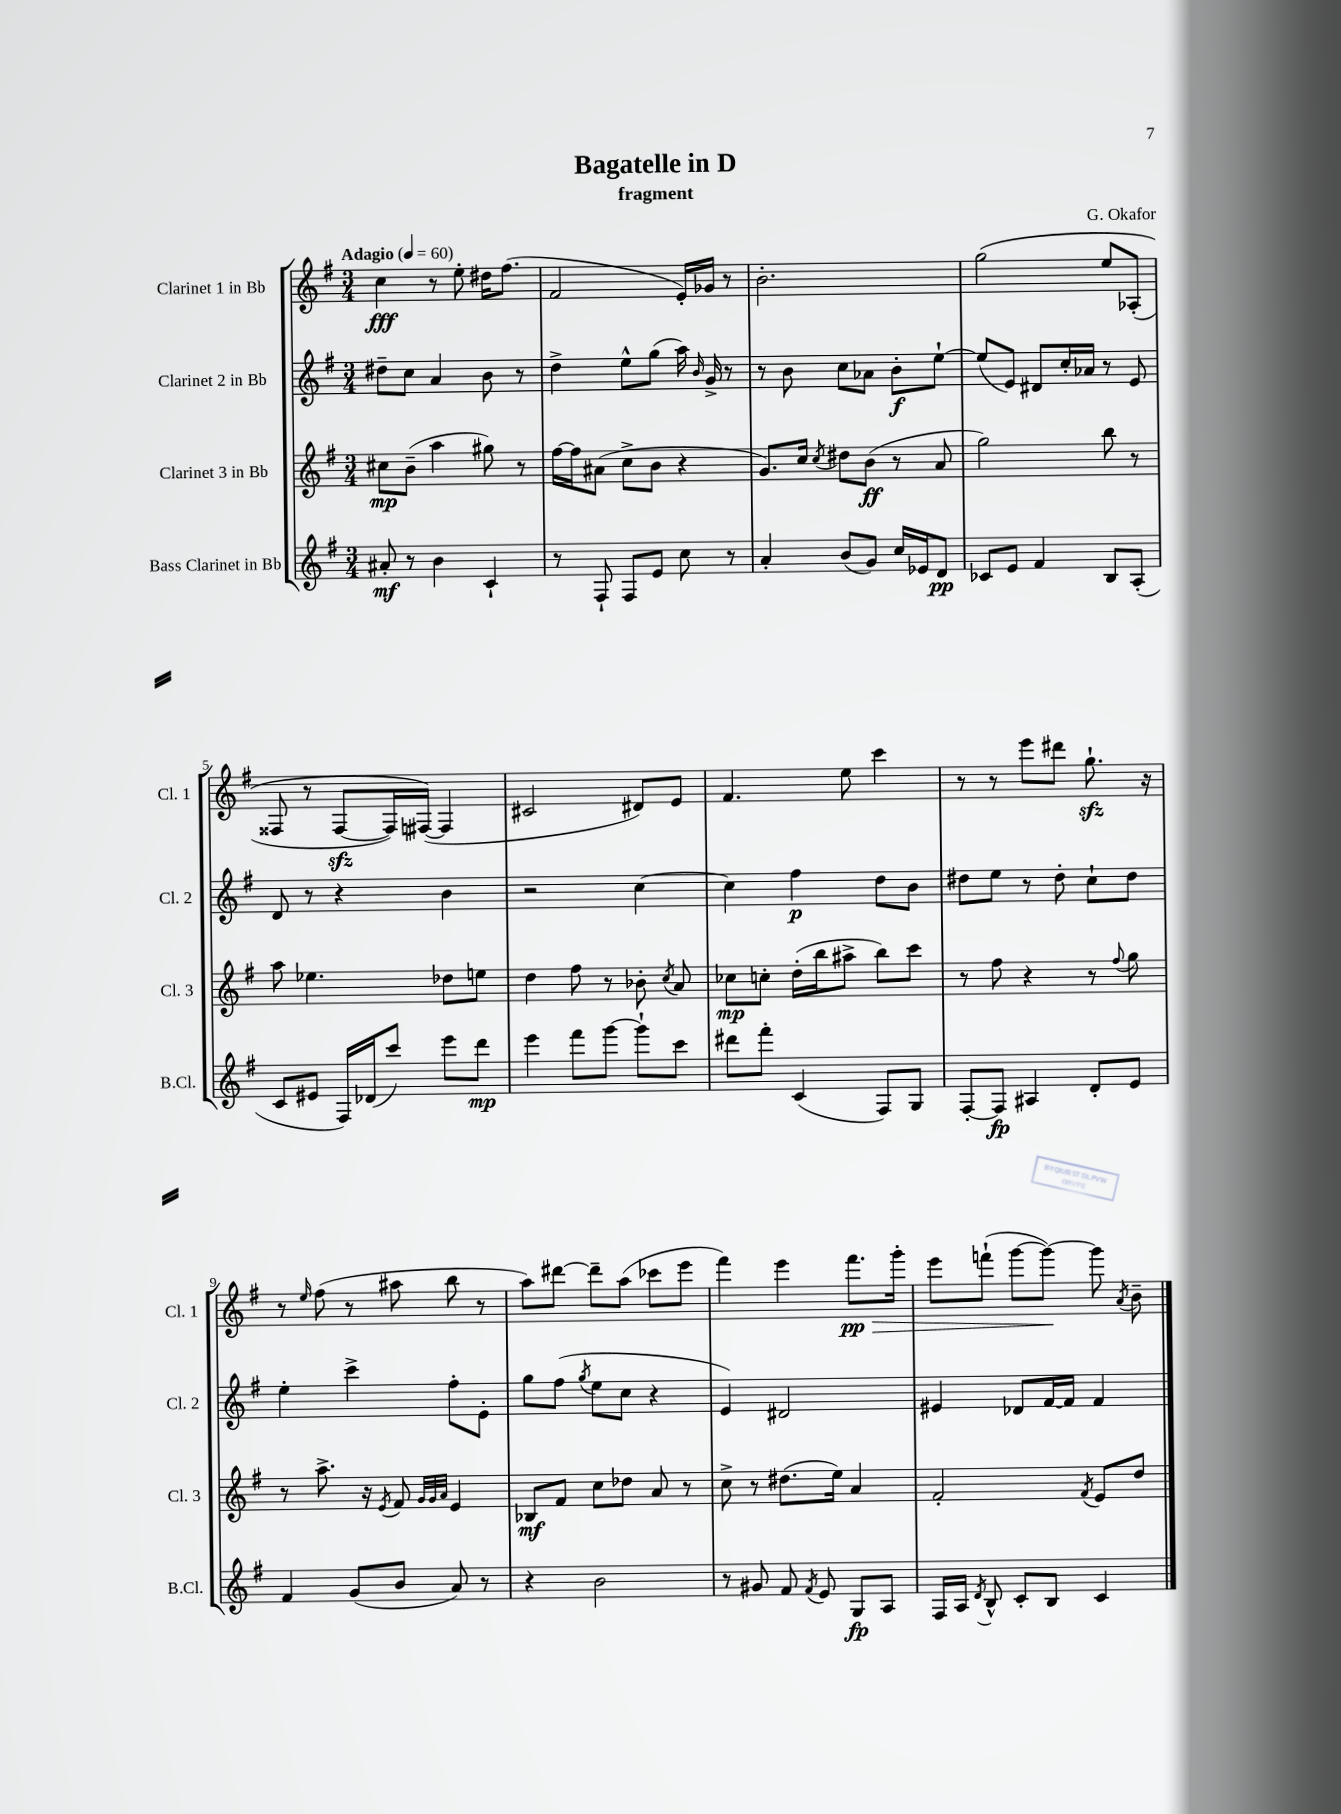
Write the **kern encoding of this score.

**kern	**kern	**kern	**kern
*staff4	*staff3	*staff2	*staff1
*clefG2	*clefG2	*clefG2	*clefG2
*k[f#]	*k[f#]	*k[f#]	*k[f#]
*M3/4	*M3/4	*M3/4	*M3/4
*MM60	*MM60	*MM60	*MM60
8a#'	8cc#	8dd#~	4cc
8r	(8b~	8cc	.
4b	4aa	4a	8r
.	.	.	8ee'
4c`	8gg#)	8b	16dd#
.	.	.	(8.ff#
.	8r	8r	.
=	=	=	=
8r	[16ff#	4dd^	2f#
.	16ff#]	.	.
8F#`	(8a#	.	.
8F#	8cc^	8ee^^	.
8e	8b	(8gg	.
8cc	4r	16aa)	16e')
.	.	16qqb	.
.	.	16g^	16g-
8r	.	8r	8r
=	=	=	=
4a'	8.g)	8r	2.b'
.	.	8b	.
.	16cc	.	.
.	8qcc	.	.
(8b	8dd#	8cc	.
8g)	(8b	8a-	.
16cc	8r	8b'	.
16e-	.	.	.
8d	8a	[8ee`	.
=	=	=	=
8c-	2gg)	(8ee]	&(2gg
8e	.	8e)	.
4f#	.	8d#	.
.	.	16cc'	.
.	.	16a-	.
8B	8bb	8r	8ee
(8A'	8r	8e	(8A-'
=	=	=	=
8c	8aa	8d	8F##
8e#	4.ee-	8r	8r
16F#)	.	4r	[8F##
(16d-	.	.	.
8ccc)	.	.	16F##])
.	.	.	([16F#&)
8eee	8dd-	4b	4F#]
8ddd	8ee	.	.
=	=	=	=
4eee	4dd	2r	2c#
8fff#	8ff#	.	.
[8ggg	8r	.	.
8ggg`]	8b-'	[4cc	8d#)
.	8qcc	.	.
8ccc	8a	.	8e
=	=	=	=
8ddd#	8cc-	4cc]	4.f#
8fff#'	8cc'	.	.
(4c	(16dd'	4ff#	.
.	16bb	.	.
.	8aa#^	.	8ee
8F#)	8bb)	8dd	4ccc
8G	8ccc	8b	.
=	=	=	=
[8F#'	8r	8dd#	8r
8F#]	8ff#	8ee	8r
4A#	4r	8r	8eee
.	.	8dd#'	8ddd#
8d'	8r	8cc`	8.gg`
.	8qqff#	.	.
8e	8gg	8dd#	.
.	.	.	16r
=	=	=	=
4f#	8r	4ee'	8r
.	.	.	16qqee
.	8.aa^	.	(8ff#
(8g	.	4ccc^	8r
.	16r	.	.
.	8qe	.	.
8b	8f#	.	8aa#
.	32qqg	.	.
.	32qqg	.	.
.	32qqa	.	.
8a)	4e	8ff#'	8bb
8r	.	8e'	8r
=	=	=	=
4r	8B-	8gg	8aa)
.	8f#	(8ff#	[8ddd#
.	.	8qgg	.
2b	8cc	8ee	8ddd#~]
.	8dd-	8cc	(8aa
.	8a	4r	8ccc-
.	8r	.	8eee
=	=	=	=
8r	8cc^	4e)	4fff#)
8g#	8r	.	.
8f#	(8.dd#	2d#	4eee
8qf#	.	.	.
8e	.	.	.
.	16ee)	.	.
8G	4a	.	8.fff#
8A	.	.	.
.	.	.	16ggg'
=	=	=	=
16F#	2f#'	4e#	8eee
16A	.	.	.
8qd	.	.	.
8B^^	.	.	(8fff`
8c'	.	8d-	[8ggg
8B	.	[16f#	8ggg_)
.	.	16f#]	.
.	8qf#	.	.
4c	8e	4f#	8ggg]
.	.	.	8qa
.	8dd	.	8b~
==	==	==	==
*-	*-	*-	*-
